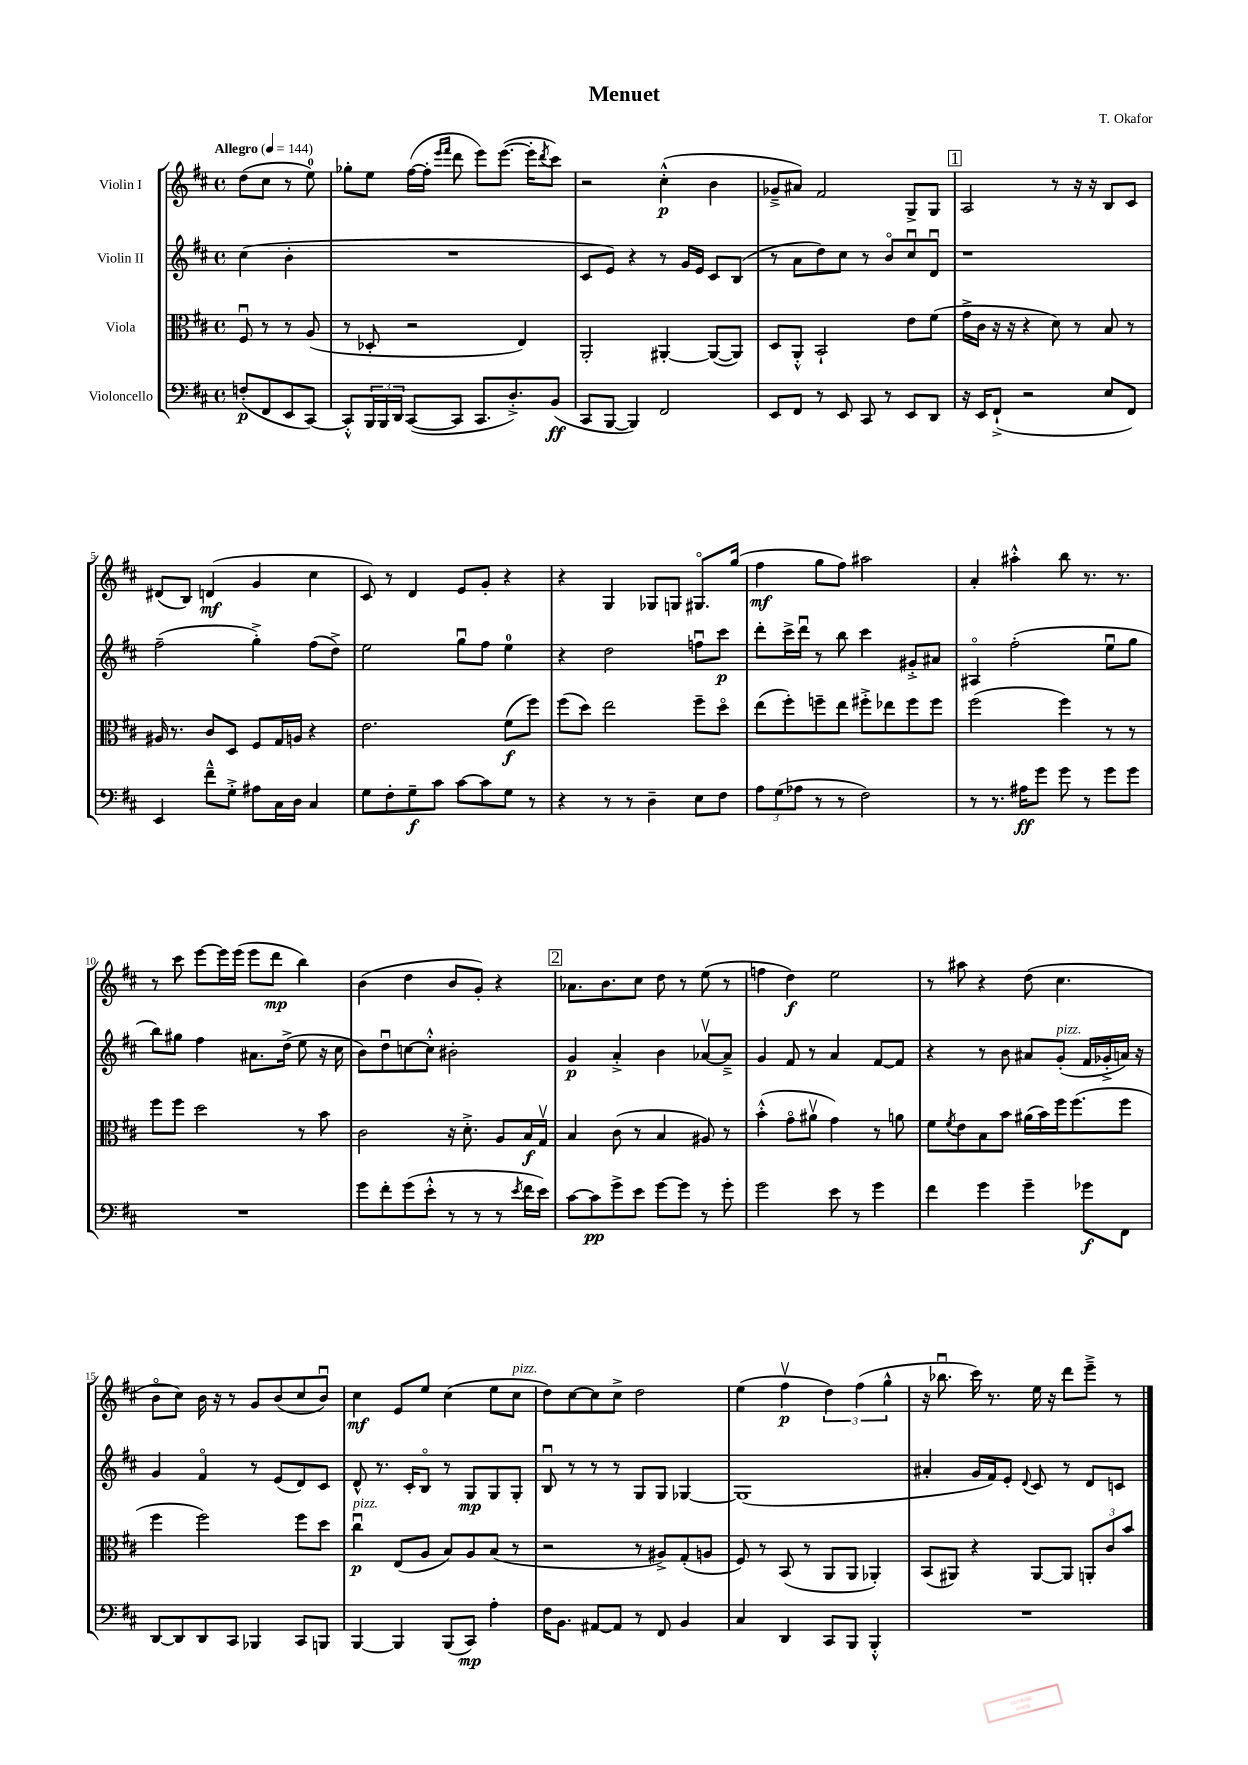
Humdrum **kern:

**kern	**kern	**kern	**kern
*staff4	*staff3	*staff2	*staff1
*clefF4	*clefC3	*clefG2	*clefG2
*k[f#c#]	*k[f#c#]	*k[f#c#]	*k[f#c#]
*M4/4	*M4/4	*M4/4	*M4/4
*met(c)	*met(c)	*met(c)	*met(c)
*MM144	*MM144	*MM144	*MM144
(8F'/L	8F#u/	(4cc#\	(8dd\L
8FF#/	8r	.	8cc#\J
8EE/	8r	4b'\	8r
[8CC#/J)	(8A/	.	8ee\)
=	=	=	=
8CC#'^^/]L	8r	1r	8gg-'\L
24BBB/L	8D-'/	.	8ee\J
24BBB/	.	.	.
24DD/JJ	.	.	.
([8CC#/L	2r	.	([16ff#\LL
.	.	.	16ff#'\]JJ
.	.	.	16qqeee/LL
.	.	.	16qqfff#/JJ
8CC#/]J	.	.	8ddd\
8.CC#/L	.	.	8eee\L)
.	.	.	([8.eee\J
8.D'^/)	.	.	.
.	4E/)	.	.
.	.	.	16eee'\]LK
.	.	.	8qddd/
(8BB/J	.	.	8ccc#\J)
=	=	=	=
8CC#/L	2AA'/	8c#/L	2r
[8BBB/J	.	8e/J)	.
4BBB/])	.	4r	.
2FF#/	[4AA#'/	8r	(4cc#'^^\
.	.	16g/LL	.
.	.	16e/JJ	.
.	(8AA#/_L	8c#/L	4b\
.	8AA#/]J)	(8B/J	.
=	=	=	=
8EE/L	8D/L	8r	8g-~^/L
8FF#/J	8AA'^^/J	8a\L	8a#/J)
8r	2BB`/	8dd\)	2f#/
8EE/	.	8cc#\J	.
8CC#/	.	8r	.
8r	.	8bo/L	.
8EE/L	8e\L	8cc#u/	8G^/L
8DD/J	(8f#\J	8du/J	8G/J
=	=	=	=
16r	16g^\LL	1r	2A/
16EE/LK	16c#\JJ	.	.
(8FF#`^/J	16r	.	.
.	16r	.	.
2r	4r	.	.
.	8d\)	.	8r
.	8r	.	16r
.	.	.	16r
8E/L	8B/	.	8B/L
8FF#/J)	8r	.	8c#/J
=	=	=	=
4EE/	16A#/	(2ff#~\	(8d#/L
.	8.r	.	.
.	.	.	8B/J)
8f#~^^\L	8c#/L	.	(4d/
8G'^\J	8D/J	.	.
8A#\L	8F#/L	4gg'^\)	4g/
16C#\L	16G/L	.	.
16D\JJ	16A/JJ	.	.
4C#/	4r	(8ff#\L	4cc#\
.	.	8dd^\J)	.
=	=	=	=
8G\L	2.e\	2ee\	8c#/)
8F#'\	.	.	8r
8G~\	.	.	4d/
8c#\J	.	.	.
[8c#\L	.	8ggu\L	8e/L
8c#\]	.	8ff#\J	8g'/J
8G\J	(8f#\L	4ee\	4r
8r	8ff#\J)	.	.
=	=	=	=
4r	(8ff#\L	4r	4r
.	8dd\J)	.	.
8r	2ee\	2dd\	4G/
8r	.	.	.
4D~\	.	.	8G-/L
.	.	.	8G/J
8E\L	8ff#~\L	8ffu\L	8.G#o/L
8F#\J	8ddo\J	8ccc#\J	.
.	.	.	(16gg/Jk
=	=	=	=
12A\L	(8ee\L	8ddd'\L	4ff#\
(12G\	.	.	.
.	8ff#'\)	16ccc#^\L	.
12A-\J	.	.	.
.	.	16dddu\JJ	.
8r	8ff~\	8r	8gg\L
8r	8ee\J	8bb\	8ff#\J)
2F#\)	8ff#'^\L	4ccc#\	2aa#\
.	8ee-\	.	.
.	8ff#\	8g#'^/L	.
.	8ff#\J	8a#/J	.
=	=	=	=
8r	(2ff#\	4A#o/	4a'/
8.r	.	.	.
.	.	(2ff#'\	4aa#'^^\
16A#\LK	.	.	.
8g\J	.	.	.
8g\	4ff#\)	.	8bb\
8r	.	.	8.r
8g\L	8r	8eeu\L	.
.	.	.	8.r
8g\J	8r	8gg\J	.
=	=	=	=
1r	8ff#\L	8bb\L)	8r
.	8ff#\J	8gg#\J	8ccc#\
.	2dd\	4ff#\	[8eee\L
.	.	.	16eee\]L
.	.	.	(16eee\JJ
.	.	8.a#\L	8eee\L
.	.	.	8ddd\J
.	.	(16dd^\Jk	.
.	8r	8ee\	4bb\)
.	8b\	16r	.
.	.	16cc#\	.
=	=	=	=
8g\L	2c#\	8b\L)	(4b\
8f#'\	.	8ddu\	.
(8g\	.	[8cc\	4dd\
8e'^^\J	.	8cc'^^\]J	.
8r	16r	2b#'\	8b/L
.	8.d'^\	.	.
8r	.	.	8g'/J)
8r	8A/L	.	4r
8qe/	.	.	.
16f#\LL	16B/L	.	.
16e\JJ)	16Gv/JJ	.	.
=	=	=	=
[8c#\L	4B/	4g/	8.a-\L
8c#\]	.	.	.
.	.	.	8.b\
8g^\	(8c#\	4a'^/	.
8e\J	8r	.	8cc#\J
[8g\L	4B/	4b\	8dd\
8g\]J	.	.	8r
8r	8A#/)	[8a-v/L	(8ee\
8g'\	8r	8a-~^/]J	8r
=	=	=	=
2g\	(4b'^^\	4g/	4ff\
.	8go\L	8f#/	4dd\)
.	8a#v\J	8r	.
8e\	4g\)	4a/	2ee\
8r	.	.	.
4g\	8r	[8f#/L	.
.	8a\	8f#/]J	.
=	=	=	=
4f#\	8f#\L	4r	8r
.	8qf#/	.	.
.	8e\	.	8aa#\
4g\	8B\	8r	4r
.	8b\J	8b\	.
4g~\	(16a#\LL	8a#/L	(8dd\
.	16b\)	.	.
.	16ff#\J	(8g'/J	4.cc#\
.	(8.ff#\	.	.
8g-\L	.	16f#/LL	.
.	.	16g-'^/	.
8FF#\J	8ff#\J	16a/JJ)	.
.	.	16r	.
=	=	=	=
[8DD/L	4ff#\	4g/	8bo\L
8DD/]	.	.	8cc#\J)
8DD/	2ff#\)	4f#o/	16b\
.	.	.	16r
8CC#/J	.	.	8r
4BBB-/	.	8r	8g/L
.	.	(8e/L	(8b/
8CC#/L	8ff#\L	8d/)	8cc#/
8BBB/J	8dd\J	8c#/J	8bu/J)
=	=	=	=
[4BBB/	4cc#u\	8d^^/	4cc#\
.	.	8.r	.
4BBB/]	(8E/L	.	8e/L
.	.	16c#'/LK	.
.	8A/J	8Bo/J	8ee/J
(8BBB/L	8B/L)	8r	(4cc#\
8CC#/J)	8A/	8G/L	.
4A'\	(8B/J	8G/	8ee\L
.	8r	8G'/J	8cc#\J
=	=	=	=
16F#\LK	2r	8Bu/	8dd\L)
8.BB\J	.	.	.
.	.	8r	[8cc#\
[8AA#/L	.	8r	8cc#\]
8AA#/]J	.	8r	8cc#^\J
8r	8r	8G/L	2dd\
8FF#/	8A#^/L)	8G/J	.
4BB/	(8G'/	[4G-/	.
.	8A/J	.	.
=	=	=	=
4C#/	8F#/)	(1G-]	(4ee\
.	8r	.	.
4DD/	(8BB/	.	4ff#v\
.	8r	.	.
8CC#/L	8AA/L	.	6dd\)
8BBB/J	8AA/J	.	.
.	.	.	(6ff#\
4BBB'^^/	4AA-'/)	.	.
.	.	.	6gg^^\
=	=	=	=
1r	(8BB/L	4a#'/	16r
.	.	.	8.bb-u\
.	8AA#/J)	.	.
.	4r	16g/LL	16ccc#\)
.	.	16f#/J)	8.r
.	.	8e'/J	.
.	.	8qqd/	.
.	[8AA#/L	8c#/	16ee\
.	.	.	16r
.	8AA#/]J	8r	8ddd\L
.	12AA'/L	8d/L	8eee~^\J
.	12c#/	.	.
.	.	8c/J	8r
.	12b/J	.	.
==	==	==	==
*-	*-	*-	*-
